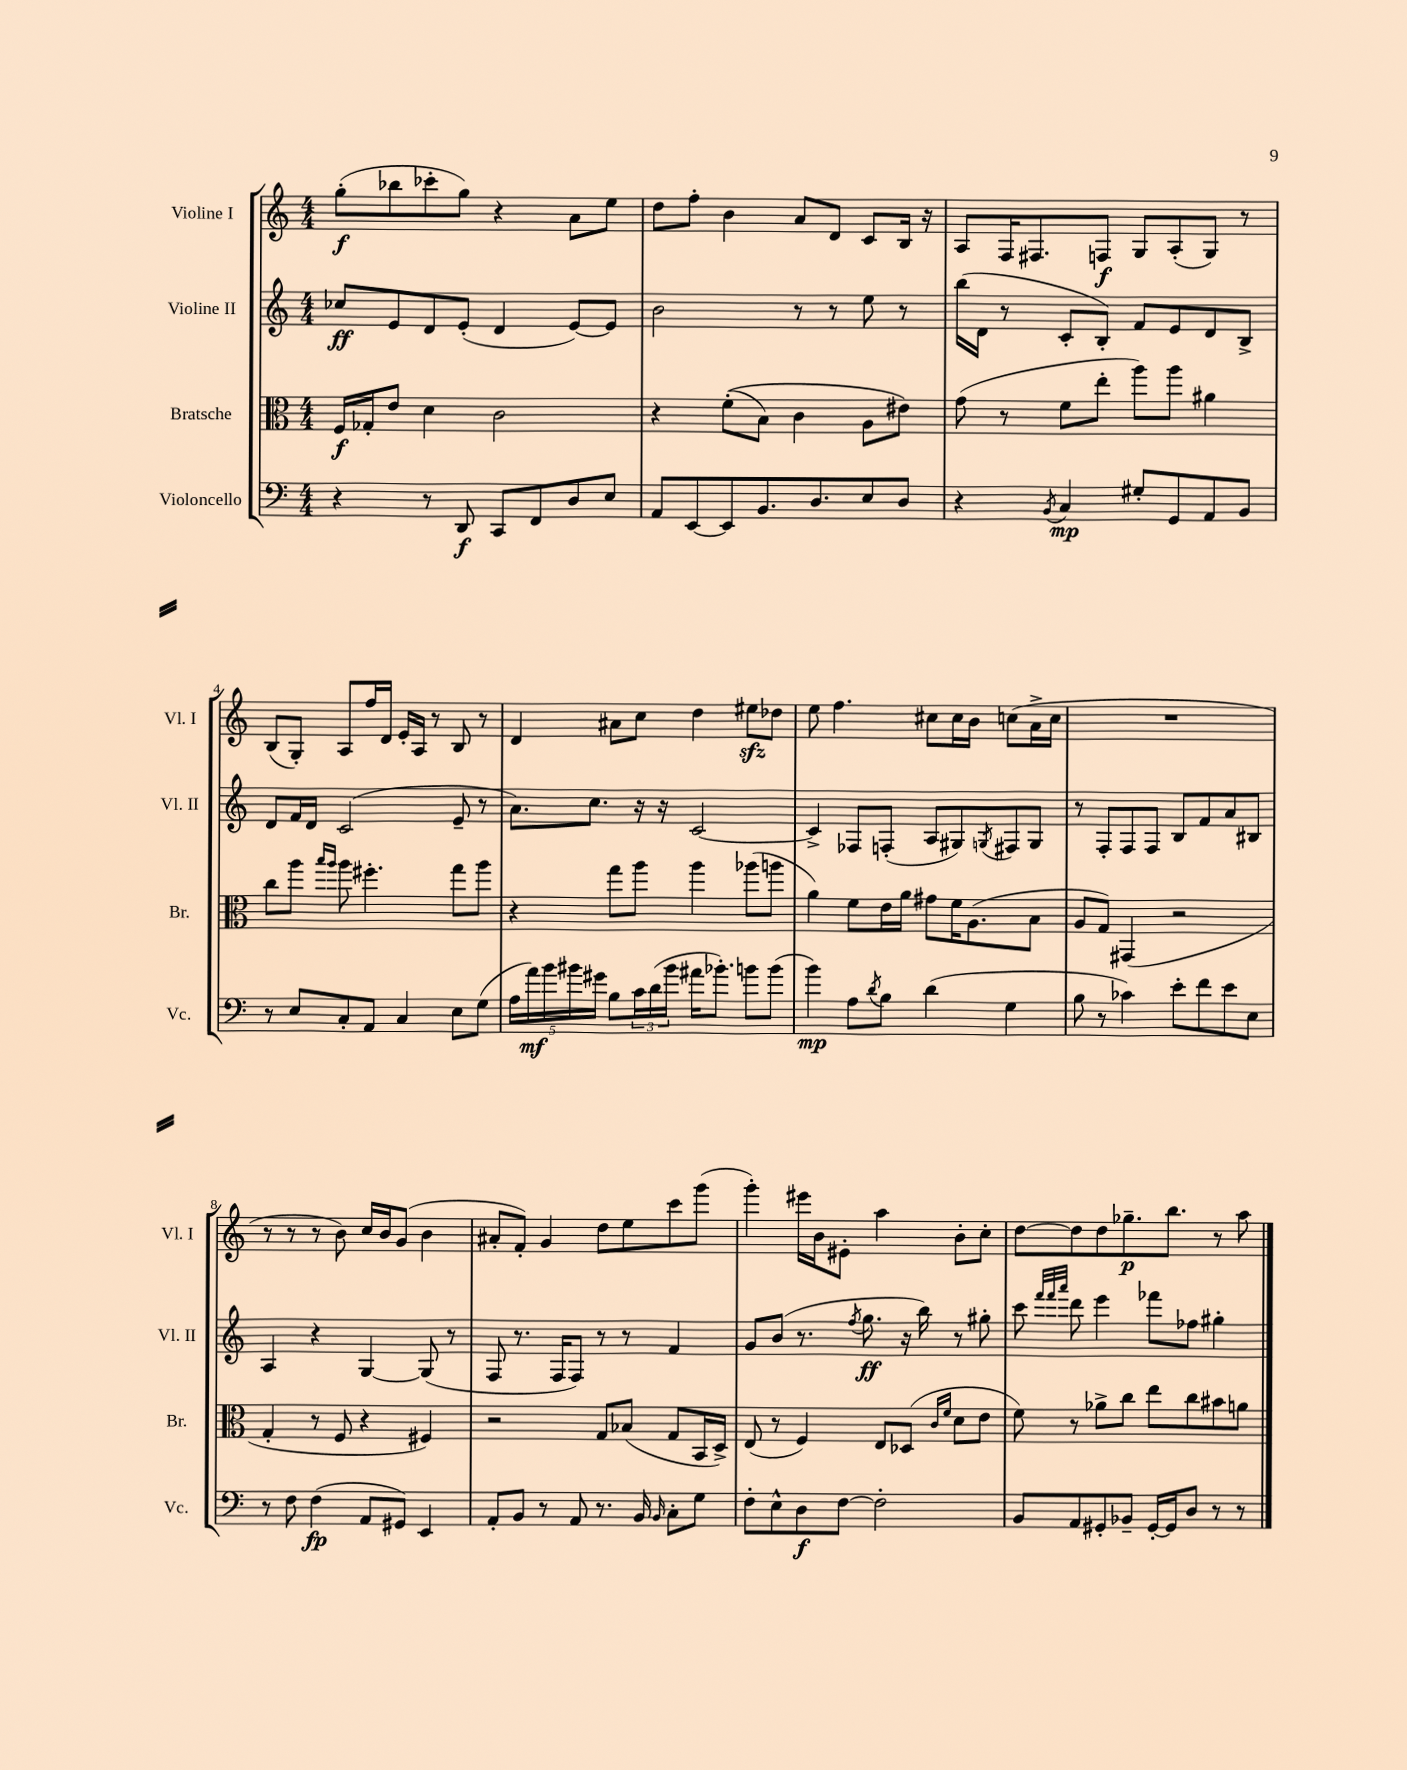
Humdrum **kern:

**kern	**kern	**kern	**kern
*staff4	*staff3	*staff2	*staff1
*clefF4	*clefC3	*clefG2	*clefG2
*k[]	*k[]	*k[]	*k[]
*M4/4	*M4/4	*M4/4	*M4/4
4r	16F	8cc-	(8gg'
.	16G-'	.	.
.	8e	8e	8bb-
8r	4d	8d	8ccc-'
8DD	.	(8e'	8gg)
8CC	2c	4d	4r
8FF	.	.	.
8D	.	[8e)	8a
8E	.	8e]	8ee
=	=	=	=
8AA	4r	2b	8dd
[8EE	.	.	8ff'
8EE]	&((8f'	.	4b
8.BB	8B)	.	.
.	4c	8r	8a
8.D	.	.	.
.	.	8r	8d
8E	8A	8ee	8c
8D	8e#&)	8r	16B
.	.	.	16r
=	=	=	=
4r	(8g	(16bb	8A
.	.	16d	.
.	8r	8r	16F
.	.	.	8.F#
8qBB	.	.	.
4C	8f	8c'	.
.	8ee'	8B')	8F
8G#'	8aa)	8f	8G
8GG	8aa	8e	(8A'
8AA	4a#	8d	8G)
8BB	.	8B^	8r
=	=	=	=
8r	8cc	8d	(8B
8E	8aa	16f	8G')
.	.	16d	.
.	16qqbb	.	.
.	16qqaa	.	.
8C'	8aa	(2c	8A
8AA	4.ff#'	.	16ff
.	.	.	16d
4C	.	.	16e'
.	.	.	16A
.	.	.	8r
8E	8gg	8e~	8B
(8G	8aa	8r	8r
=	=	=	=
20A	4r	8.a)	4d
20a)	.	.	.
20b	.	.	.
20b#	.	.	.
.	.	8.cc	.
20g#	.	.	.
8B	8gg	.	8a#
24c	8aa	16r	8cc
(24d	.	.	.
.	.	16r	.
24b#	.	.	.
16a#	4aa	[2c	4dd
8.b-')	.	.	.
8b	(8aa-	.	8ee#
(8b	8aa	.	8dd-
=	=	=	=
4b)	4a)	4c^]	8ee
.	.	.	4.ff
8A	8f	8F-	.
8qd	.	.	.
8B	16e	(8F'	.
.	16a	.	.
(4d	8g#	8A	8cc#
.	16f	8G#)	16cc#
.	(8.A	.	16b
.	.	8qG	.
4G	.	8F#	(8cc
.	8B	8G	16a^
.	.	.	16cc
=	=	=	=
8B	8A	8r	1r
8r	8G)	8F'	.
4c-)	(4GG#	8F	.
.	.	8F	.
8e'	2r	8B	.
8f	.	8f	.
8e	.	8a	.
8E	.	8B#	.
=	=	=	=
8r	4G'	4A	8r
8F	.	.	8r
(4F	8r	4r	8r
.	8F	.	8b)
8AA	4r	[4G	16cc
.	.	.	16b
8GG#)	.	.	(8g
4EE	4F#)	(8G]	4b
.	.	8r	.
=	=	=	=
8AA'	2r	8F	8a#'
8BB	.	8.r	8f')
8r	.	.	4g
.	.	16F	.
8AA	.	8F)	.
8.r	8G	8r	8dd
.	(8B-	8r	8ee
16BB	.	.	.
16qqBB	.	.	.
8C'	8G	4f	8ccc
8G	16BB	.	(8ggg
.	16D^)	.	.
=	=	=	=
8F'	(8E	8g	4ggg')
8E^^	8r	(8b	.
8D	4F)	8.r	16eee#
.	.	.	16b
[8F	.	.	8e#'
.	.	8qff	.
.	.	8.gg	.
2F']	8E	.	4aa
.	(8D-	16r	.
.	.	16bb)	.
.	16qqc	.	.
.	16qqf	.	.
.	8d	8r	8b'
.	8e	8gg#'	8cc'
=	=	=	=
8BB	8f)	8ccc	[8dd
.	.	32qqfff	.
.	.	32qqfff	.
.	.	32qqaaa	.
8AA	8r	8ddd	8dd]
8GG#'	8a-^	4eee	8dd
8BB-~	8cc	.	8.gg-~
[16GG#'	8ee	8fff-	.
16GG#]	.	.	8.bb
8D	8cc	8ff-	.
8r	8b#	4gg#'	8r
8r	8a	.	8aa
==	==	==	==
*-	*-	*-	*-
